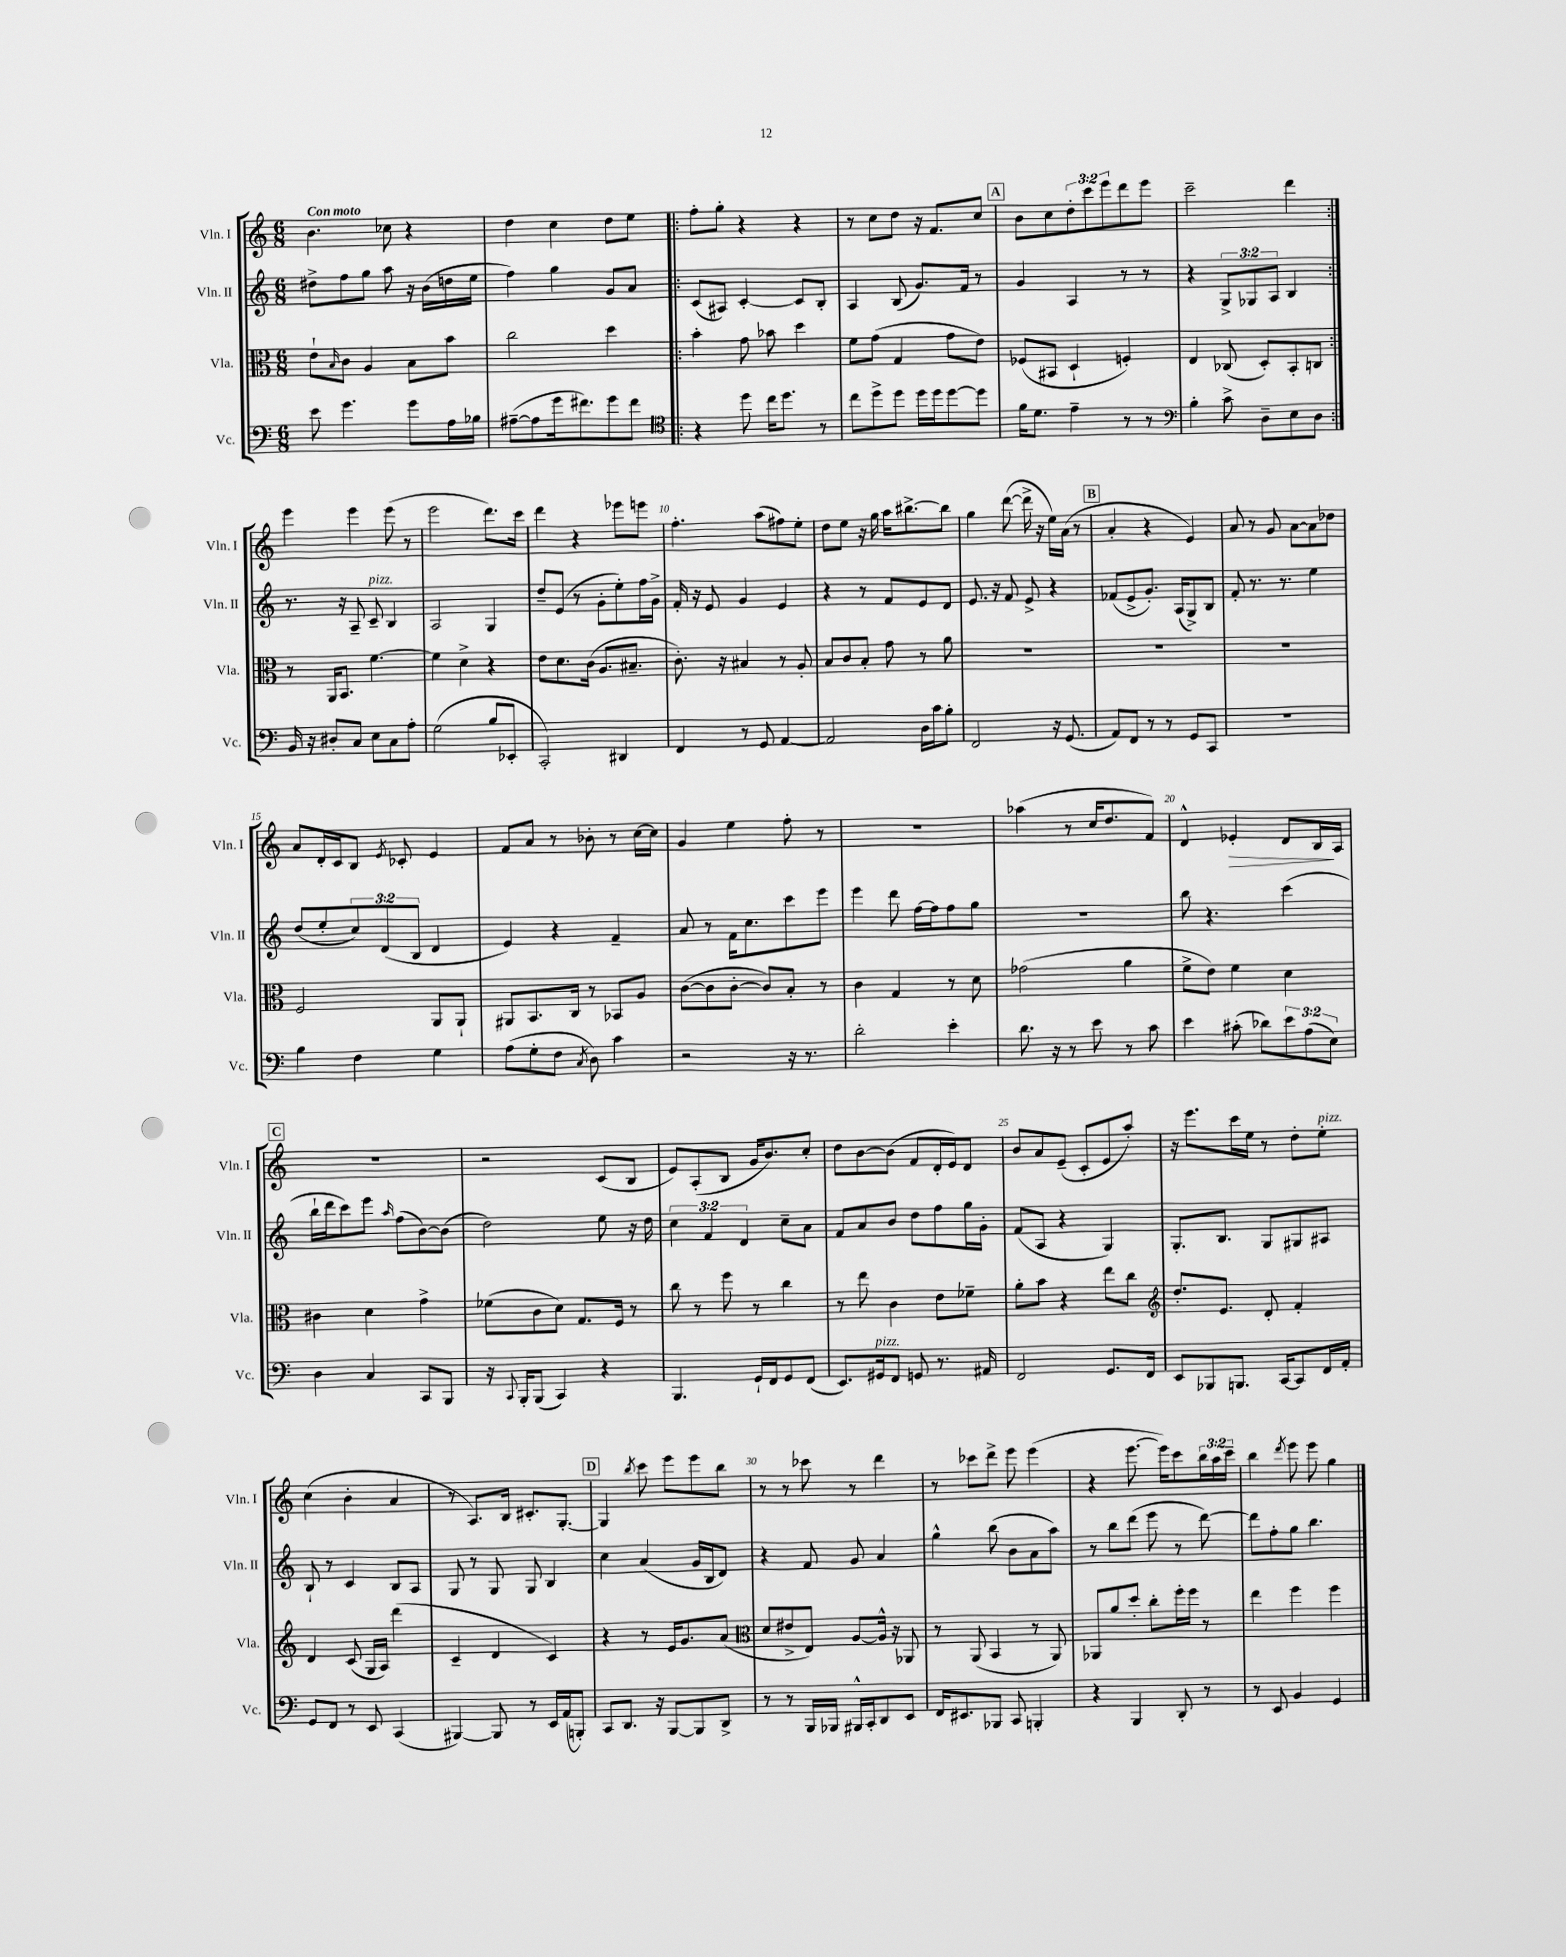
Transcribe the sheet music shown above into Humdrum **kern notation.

**kern	**kern	**kern	**kern	**dynam
*part4	*part3	*part2	*part1	*part1
*staff4	*staff3	*staff2	*staff1	*staff1
*I"Vc.	*I"Vla.	*I"Vln. II	*I"Vln. I	*
*I'Vc.	*I'Vla.	*I'Vln. II	*I'Vln. I	*
*clefF4	*clefC3	*clefG2	*clefG2	*
*k[]	*k[]	*k[]	*k[]	*
*M6/8	*M6/8	*M6/8	*M6/8	*
=1	=1	=1	=1	=1
!	!	!	!LO:TX:a:B:t=Con moto	!
8e\	8e`\L	8dd#X^\L	4.b\	.
.	16qqB/	.	.	.
4.g\	8c\J	8ff\	.	.
.	4A/	8gg\J	.	.
.	.	8aa\	8cc-X\	.
8g\L	8B\L	16r	4r	.
.	.	(16b\LL	.	.
16A\L	8b\J	16ddn\	.	.
16B-X\JJ	.	16ee\JJ	.	.
=2	=2	=2	=2	=2
([8A#X~\L	2cc\	4ff\)	4dd\	.
8A#\]	.	.	.	.
16g\k	.	4gg\	4cc\	.
8.f#X\)	.	.	.	.
8g\	4dd\	8g/L	8dd\L	.
8f#\J	.	8a/J	8ee\J	.
=3!|:	=3!|:	=3!|:	=3!|:	=3!|:
*clefC4	*	*	*	*
4r	4b'\	(8c/L	8ff'\L	.
.	.	8A#X/J)	8gg'\J	.
8dd\	8g\	[4c'/	4r	.
16cc\KL	8b-X\	.	.	.
8.dd\J	.	.	.	.
.	4dd\	8c/L]	4r	.
8r	.	8B'/J	.	.
=4	=4	=4	=4	=4
8cc\L	8f\L	4A/	8r	.
8dd^\	(8g\J	.	8cc\L	.
8dd\J	4G/	(8B/	8dd\J	.
16dd\LL	.	8.g/L)	16r	.
16dd\J	.	.	8.f/L	.
[8dd\	8g\L	.	.	.
.	.	16f/Jk	.	.
8dd\J]	8e\J)	8r	8cc/J	.
!!LO:REH:place=s1:t=A
=5	=5	=5	=5	=5
16f\KL	(8F-X/L	4g/	8b\L	.
8.d\J	.	.	.	.
.	8BB#X/J	.	8cc\	.
4e~\	4D`/	4A/	12dd'\	.
.	.	.	12ccc\	.
.	.	.	12eee\	.
8r	4Fn'/)	8r	8ddd\	.
8r	.	8r	8eee\J	.
=6	=6	=6	=6	=6
*clefF4	*	*	*	*
4B'\	4E/	4r	2ccc~\	.
8c^\	(8C-X/	12G^/L	.	.
.	.	12G-X/	.	.
8D~\L	8D'/L)	.	.	.
.	.	12A/J	.	.
8E\	8BB'/	4B/	4ddd\	.
8D\J	8Cn/J	.	.	.
!!LO:LB:g=z
=7:|!	=7:|!	=7:|!	=7:|!	=7:|!
16BB/	8r	8.r	4eee\	.
16r	.	.	.	.
8D#X'/L	16AA/KL	.	.	.
.	8.BB/J	16r	.	.
8C/J	.	8A~/	4eee\	.
!	!	!LO:TX:a:i:t=pizz.	!	!
8E\L	[4.f\	8c~/	.	.
8C\	.	4B/	(8eee\	.
8A'\J	.	.	8r	.
=8	=8	=8	=8	=8
(2G\	4f\]	2A/	2eee\	.
.	4d^\	.	.	.
8B/L	4r	4G/	8.ddd\L)	.
8EE-X'/J	.	.	.	.
.	.	.	16ccc\Jk	.
=9	=9	=9	=9	=9
2CC'/)	8e\L	8dd~/L	4ddd\	.
.	8.d\	(8e/J	.	.
.	.	8r	4r	.
.	(16c\Jk	.	.	.
.	8.A/L	8g'\L	.	.
4DD#X/	.	8ee'\)	8eee-X\L	.
.	8.B#X~/J	.	.	.
.	.	16ff\L	8eeen\J	.
.	.	16g^\JJ	.	.
=10	=10	=10	=10	=10
4FF/	8.c'\)	16f'/	4.ff'\	.
.	.	16r	.	.
.	.	8e/	.	.
.	16r	.	.	.
8r	4B#X/	4g/	.	.
8GG/	.	.	(8aa\L	.
[4AA/	8r	4e/	8ff#X\)	.
.	8A'/	.	8ee'\J	.
=11	=11	=11	=11	=11
2AA/]	8B/L	4r	8dd\L	.
.	8c/	.	8ee\J	.
.	8B'/J	8r	16r	.
.	.	.	16gg\	.
.	8g\	8f/L	16aa\KL	.
.	.	.	[8.bb#X^\	.
16D\LL	8r	8e/	.	.
16c\J	.	.	.	.
8B'\J	8a\	8d/J	8bb#\J]	.
=12	=12	=12	=12	=12
2FF/	2.r	8.e/	4gg\	.
.	.	16r	.	.
.	.	8f/	([8ddd\	.
.	.	8e^/	16ddd^\]	.
.	.	.	16r	.
16r	.	4r	16ee\LL)	.
(8.GG/	.	.	(16a\JJ	.
.	.	.	8r	.
!!LO:REH:place=s1:t=B
=13	=13	=13	=13	=13
8AA/L)	2.r	(8f-X/L	4a'/	.
8FF/J	.	8e^/	.	.
8r	.	8.g'/J)	4r	.
8r	.	.	.	.
.	.	(16A/KL	.	.
8GG/L	.	8G^/)	4e/)	.
8CC/J	.	8B/J	.	.
=14	=14	=14	=14	=14
2.r	2.r	8f'/	8a/	.
.	.	8.r	8r	.
.	.	.	8g/	.
.	.	8.r	.	.
.	.	.	[8a\L	.
.	.	4ee\	8a\]	.
.	.	.	8dd-X\J	.
!!LO:LB:g=z
=15	=15	=15	=15	=15
4B\	2F/	(8dd/L	8a/L	.
.	.	8ee'/	16d'/L	.
.	.	.	16c/J	.
4F\	.	12cc/)	8B/J	.
.	.	(12d/	.	.
.	.	.	8qe/	.
.	.	.	8c-X'/	.
.	.	12B/J	.	.
4G\	8AA/L	4d/	4e/	.
.	8AA`/J	.	.	.
=16	=16	=16	=16	=16
(8A\L	8AA#X/L	4e/)	8f/L	.
8G'\	8.BB/	.	8a/J	.
8F\J	.	4r	8r	.
.	16C/Jk	.	.	.
8qC/	.	.	.	.
8D\)	8r	.	8b-X'\	.
4c\	8BB-X/L	4f~/	8r	.
.	8A/J	.	[16cc\LL	.
.	.	.	16cc\JJ]	.
=17	=17	=17	=17	=17
2r	([8c\L	8a/	4g/	.
.	8c\]	8r	.	.
.	[8c'\J	16f\KL	4ee\	.
.	.	8.cc\	.	.
.	8c/L])	.	.	.
16r	8B'/J	8ccc\	8ff'\	.
8.r	.	.	.	.
.	8r	8eee\J	8r	.
=18	=18	=18	=18	=18
2d'\	4c\	4eee\	2.r	.
.	4G/	8ddd\	.	.
.	.	[16ff\LL	.	.
.	.	16ff\J]	.	.
4e'\	8r	8ff\	.	.
.	8d\	8gg\J	.	.
=19	=19	=19	=19	=19
8.d\	(2g-X\	2.r	(4aa-X\	.
16r	.	.	.	.
8r	.	.	8r	.
8e\	.	.	16cc/KL	.
.	.	.	8.dd/	.
8r	4a\	.	.	.
8c\	.	.	8f/J)	.
=20	=20	=20	=20	=20
4e\	8f^\L	8bb\	4d^^/	.
.	8e\J)	4.r	.	.
!	!	!	!	!LO:HP:b
(8c#X'\	4f\	.	4e-X'/	>
8d-X\L)	.	.	.	.
12e\	4d\	(4ccc\	8d/L	.
(12A\	.	.	.	.
.	.	.	16B/L	.
12E\J)	.	.	.	.
.	.	.	16A/JJ	]
!!LO:LB:g=z
!!LO:REH:place=s1:t=C
=21	=21	=21	=21	=21
4D\	4c#X\	16bb`\LL	2.r	.
.	.	16ddd\J	.	.
.	.	8ccc\)	.	.
4C/	4d\	8eee\J	.	.
.	.	16qqaa/	.	.
.	.	(8ff\L	.	.
8CC/L	4g^\	[8b\)	.	.
8BBB/J	.	(8b\J]	.	.
=22	=22	=22	=22	=22
16r	(8f-X\L	2dd\)	2r	.
8qqCC/	.	.	.	.
16BBB'/KL	.	.	.	.
(8BBB/J	8c\	.	.	.
4CC/)	8d\J)	.	.	.
.	8.G/L	.	.	.
4r	.	8ee\	(8c/L	.
.	16F/Jk	.	.	.
.	8r	16r	8B/J	.
.	.	16dd\	.	.
=23	=23	=23	=23	=23
4.BBB/	8cc\	6cc\	8e/L)	.
.	8r	.	(8A'/	.
.	.	6f/	.	.
.	8ff\	.	8B/J	.
.	.	6d/	.	.
16GG`/LL	8r	.	16g/KL	.
16FF/J	.	.	8.b/)	.
8GG/	4cc\	8cc~\L	.	.
(8FF/J	.	8a\J	8cc'/J	.
=24	=24	=24	=24	=24
8.EE/L)	8r	8f/L	8dd\L	.
.	8ee\	8a/	[8b\	.
!LO:TX:a:i:t=pizz.	!	!	!	!
16GG#X/k	.	.	.	.
8FF/J	4c\	8b/J	(8b\J]	.
8GGn/	.	8dd\L	8f/L	.
8.r	8e\L	8ff\	16d'/L	.
.	.	.	16e/J)	.
.	8f-X~\J	16gg\L	8d/J	.
16AA#X/	.	16g'\JJ	.	.
=25	=25	=25	=25	=25
2FF/	8a'\L	(8f/L	8b/L	.
.	8b\J	8A/J	8a/	.
.	4r	4r	(8e~/J	.
.	.	.	8c'/L	.
8.GG/L	8ee\L	4G/)	8e/	.
.	8cc\J	.	8aa'/J)	.
16FF/Jk	.	.	.	.
=26	=26	=26	=26	=26
*	*clefG2	*	*	*
8EE/L	8.dd'/L	8.G'/L	16r	.
.	.	.	8.eee\L	.
8BBB-X/	.	.	.	.
.	8.e/J	8.B/J	.	.
8.BBBn/J	.	.	16ccc\L	.
.	.	.	16ee\JJ	.
.	8d'/	8G/L	8r	.
[16CC/KL	.	.	.	.
8CC/]	4f'/	8G#X/	8dd'\L	.
!	!	!	!LO:TX:a:i:t=pizz.	!
16FF/L	.	8A#X/J	8ee'\J	.
16AA'/JJ	.	.	.	.
!!LO:LB:g=z
=27	=27	=27	=27	=27
8GG/L	4d/	8B`/	(4cc\	.
8FF/J	.	8r	.	.
8r	(8c/	4c/	4b'\	.
8EE/	16G/LL	.	.	.
.	16A/JJ)	.	.	.
(4CC/	(4ddd\	8B/L	4a/	.
.	.	8A/J	.	.
=28	=28	=28	=28	=28
[4BBB#X/)	4c~/	8G/	8r	.
.	.	8r	8.A/L)	.
8BBB#/]	4d/	8G/	.	.
.	.	.	16B/Jk	.
8r	.	8G/	8.c#X'/L	.
16EE/LL	4c/)	4B/	.	.
(16AA/J	.	.	[8.G'/J	.
8BBBn'/J)	.	.	.	.
!!LO:REH:place=s1:t=D
=29	=29	=29	=29	=29
8CC/L	4r	4cc\	4G/]	.
8.DD/J	.	.	.	.
.	.	.	8qbb/	.
.	8r	(4a/	8ccc\	.
16r	.	.	.	.
[8BBB/L	16e/KL	.	8eee\L	.
.	8.g/	.	.	.
8BBB/]	.	16g/LL	8eee\	.
.	.	16B/J	.	.
8DD^/J	(8a/J	8d/J)	8bb\J	.
=30	=30	=30	=30	=30
*	*clefC3	*	*	*
8r	8d/L	4r	8r	.
8r	8e#X^/	.	8r	.
16BBB/LL	8E/J)	8f/	8ccc-X\	.
16BBB-X/JJ	.	.	.	.
16BBB#X^^/LL	[8A/L	8g/	8r	.
16CC'/J	.	.	.	.
8DD/	16A^^/Jk]	4a/	4ddd\	.
.	16r	.	.	.
8EE/J	8AA-X/	.	.	.
=31	=31	=31	=31	=31
16FF/KL	8r	4gg^^\	8r	.
8.EE#X/	.	.	.	.
.	(8AA/	.	8ccc-X\L	.
8BBB-X/J	4BB/	(8bb\	8ddd^\J	.
8CC/	.	8b\L	8eee\	.
4BBBn'/	8r	8a\	(4eee\	.
.	8AA/)	8aa\J)	.	.
=32	=32	=32	=32	=32
4r	8AA-X/L	8r	4r	.
.	8a/	8bb\L	.	.
4BBB/	8dd'/J	(8ddd\J	[8.eee\	.
.	8cc'\L	8eee\	.	.
.	.	.	16eee\KL])	.
8DD'/	16ff'\L	8r	8ccc\	.
.	16ff\JJ	.	.	.
8r	8r	[8ddd\)	24bb\L	.
.	.	.	24aa\	.
.	.	.	24ccc~\JJ	.
=33	=33	=33	=33	=33
8r	4ee\	8ddd\L]	4bb\	.
8EE/	.	8ff'\	.	.
.	.	.	8qddd/	.
4BB/	4ff\	8gg\J	8eee\	.
.	.	4.bb\	8eee\	.
4GG/	4ff\	.	4gg\	.
==	==	==	==	==
*-	*-	*-	*-	*-
